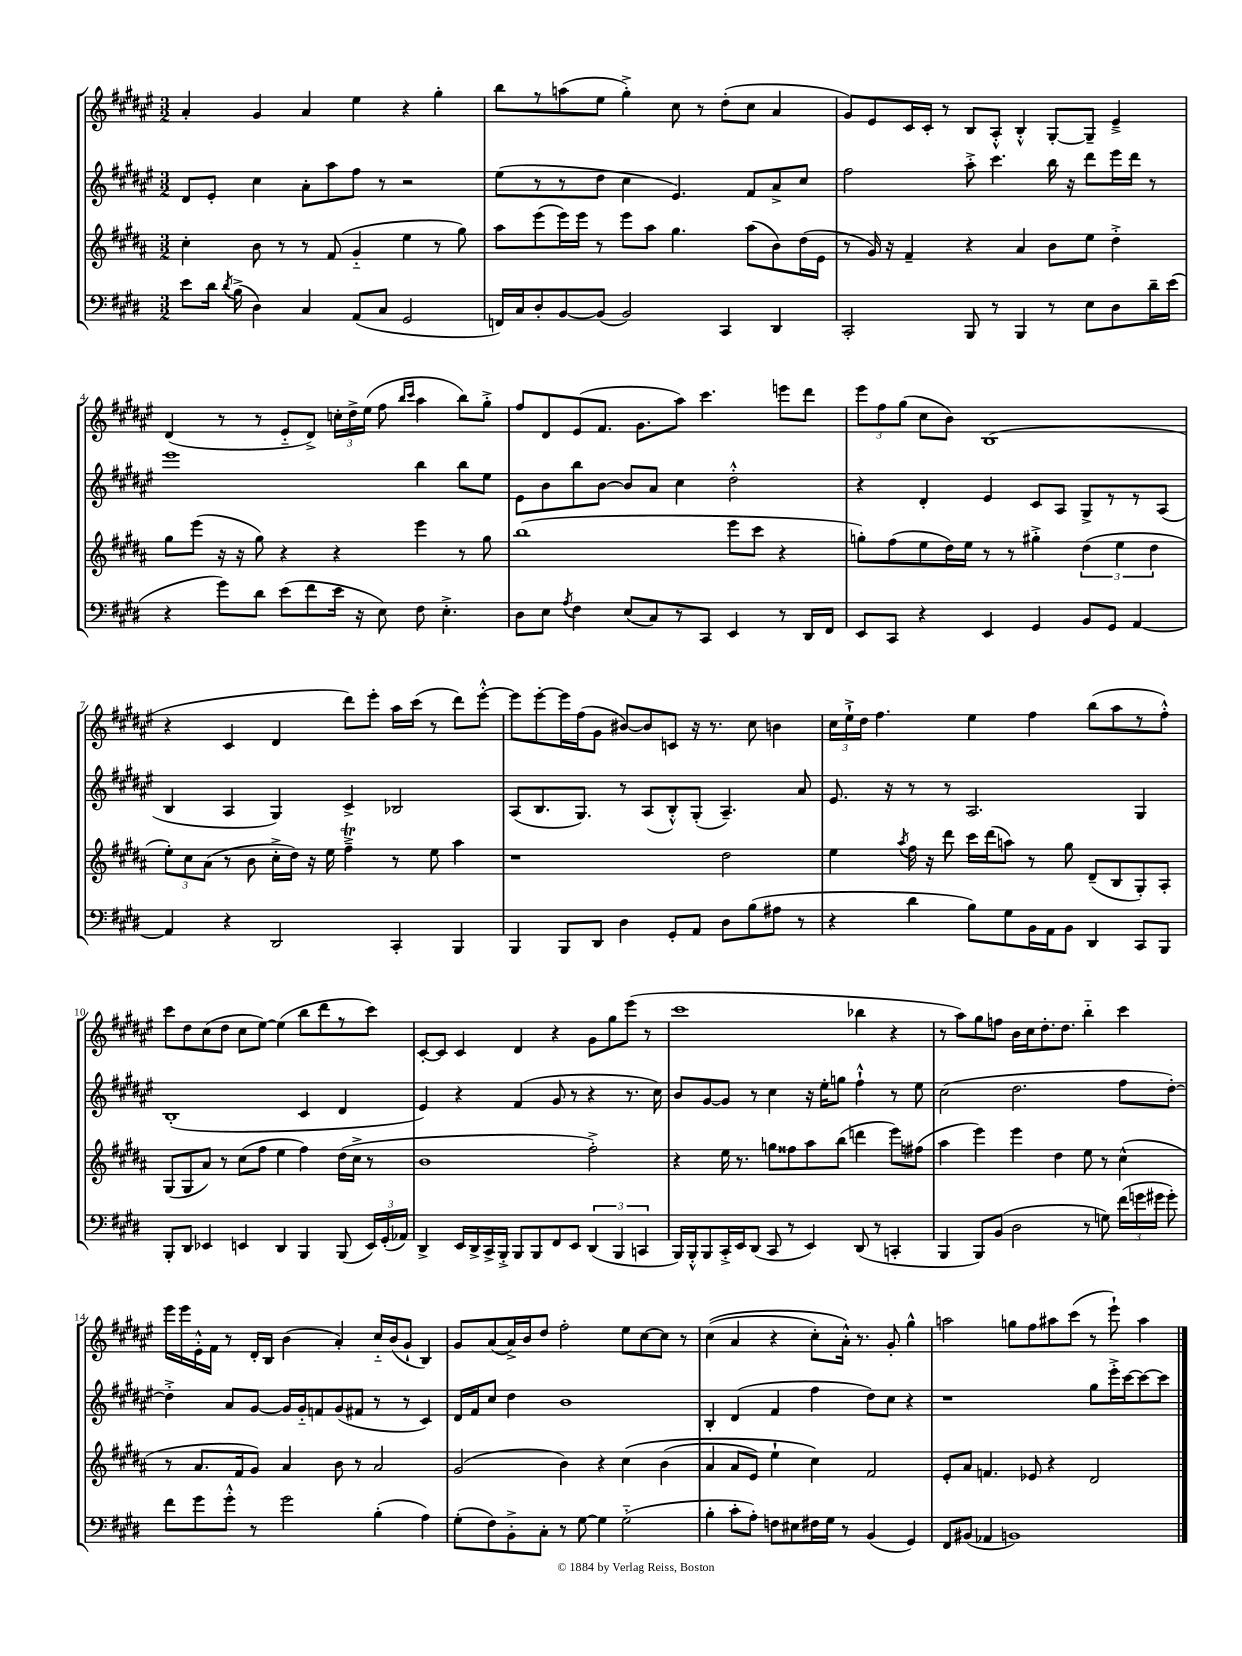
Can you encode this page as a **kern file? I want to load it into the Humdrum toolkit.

**kern	**kern	**kern	**kern
*staff4	*staff3	*staff2	*staff1
*clefF4	*clefG2	*clefG2	*clefG2
*k[f#c#g#d#]	*k[f#c#g#d#a#]	*k[f#c#g#d#a#e#]	*k[f#c#g#d#a#e#]
*M3/2	*M3/2	*M3/2	*M3/2
8e\L	4cc#'\	8d#/L	4a#'/
16d#\Jk	.	8e#'/J	.
8qd#/	.	.	.
(16B^\	.	.	.
4D#\)	8b\	4cc#\	4g#/
.	8r	.	.
4C#/	8r	8a#'\L	4a#/
.	(8f#/	8aa#\	.
(8AA/L	4g#'~/	8ff#\J	4ee#\
8C#/J	.	8r	.
2GG#/	4ee\	2r	4r
.	8r	.	4gg#'\
.	8gg#\)	.	.
=	=	=	=
16FF/LL)	8aa#\L	(8ee#\L	8bb\L
16C#/J	.	.	.
8D#'/	(8eee\	8r	8r
[8BB/	16eee\L)	8r	(8aa\
.	16eee\JJ	.	.
(8BB/]J	8r	8dd#\J	8ee#\J
2BB/)	8eee\L	4cc#\	4gg#'^\)
.	8aa#\J	.	.
.	4.gg#\	4.e#/)	8cc#\
.	.	.	8r
4CC#/	.	.	(8dd#'\L
.	(8aa#\L	8f#/L	8cc#\J
4DD#/	8b\)	8a#^/	4a#/
.	(16dd#\L	8cc#/J	.
.	16e\JJ	.	.
=	=	=	=
2CC#'/	8r	2ff#\	8g#/L)
.	16g#/)	.	8e#/
.	16r	.	.
.	4f#~/	.	16c#/L
.	.	.	16c#'/JJ
.	.	.	8r
8BBB/	4r	8aa#'^\	8B/L
8r	.	4.ccc#\	8A#'^^/J
4BBB/	4a#/	.	4B'^^/
8r	8b\L	16bb\	[8G#'/L
.	.	16r	.
8E\L	8ee\J	8ddd#\L	8G#~/]J
8D#\	4dd#'^\	16eee#\L	4e#~^/
.	.	16ddd#\JJ	.
16d#~\L	.	8r	.
(16e\JJ	.	.	.
=	=	=	=
4r	8gg#\L	1eee#	(4d#/
.	(8eee\J	.	.
8g#\L)	16r	.	8r
.	16r	.	.
8d#\J	8gg#\)	.	8r
(8e\L	4r	.	8e#'~/L
8f#\	.	.	8d#^/J)
16e\Jk	4r	.	24cc'\LL
.	.	.	24dd#^\
16r	.	.	.
.	.	.	(24ee#\JJ
8E\)	.	.	8ff#\
.	.	.	16qqbb/LL
.	.	.	16qqccc#/JJ
8F#\	4eee\	4bb\	4aa#\
4.E'^\	.	.	.
.	8r	8bb\L	8bb\L)
.	8gg#\	8ee#\J	8gg#'^\J
=	=	=	=
8D#\L	(1bb	8e#\L	8ff#/L
8E\J	.	8b\	8d#/
8qA/	.	.	.
4F#\	.	8bb\	(8e#/
.	.	[8b\J	8.f#/J
(8E/L	.	8b/]L	.
.	.	.	8.g#\L
8C#/)	.	8a#/J	.
8r	.	4cc#\	8aa#\J)
8CC#/J	.	.	4.ccc#\
4EE/	8eee\L	2dd#'^^\	.
.	8ccc#\J	.	.
8r	4r	.	8eee\L
16DD#/LL	.	.	8ddd#\J
16FF#/JJ	.	.	.
=	=	=	=
8EE/L	8gg'\L)	4r	12eee#\L
.	.	.	12ff#\
8CC#/J	(8ff#\	.	.
.	.	.	(12gg#\J
4r	8ee\	4d#'/	8cc#\L
.	16dd#\L)	.	8b\J)
.	16ee\JJ	.	.
4EE/	8r	4e#/	(1B
.	8r	.	.
4GG#/	4gg#'^\	8c#/L	.
.	.	8A#/J	.
8BB/L	(6dd#\	8G#^/L	.
8GG#/J	.	8r	.
.	6ee\	.	.
[4AA/	.	8r	.
.	6dd#\	.	.
.	.	(8A#/J	.
=	=	=	=
4AA/]	12ee'\L)	4B/	4r
.	12cc#\	.	.
.	(12a#\J	.	.
4r	8r	4A#/	4c#/
.	8b\	.	.
2DD#/	16cc#'^\LL	4G#/)	4d#/
.	16dd#\JJ)	.	.
.	16r	.	.
.	16ee\	.	.
.	4ff#~^\	4c#^/	8ddd#\L)
.	.	.	8eee#'\J
4CC#'/	8r	2B-/	16aa#\LL
.	.	.	(16ccc#\JJ
.	8ee\	.	8r
4BBB/	4aa#\	.	8ddd#\L)
.	.	.	[8eee#'^^\J
=	=	=	=
4BBB/	1r	(8A#/L	8eee#\]L
.	.	8.B/	[8eee#'\
8BBB/L	.	.	16eee#\]L
.	.	8.G#/J)	(16ff#\J
8DD#/J	.	.	8g#\J
4D#\	.	8r	[8b#/L)
.	.	(8A#/L	8b#/]
8GG#'/L	.	8B'^^/)	8c/J
8AA/J	.	(8G#'/J	16r
.	.	.	8.r
8D#\L	2dd#\	4.A#~/)	.
(8B\	.	.	8cc#\
8A#\J	.	.	4b\
8r	.	8a#/	.
=	=	=	=
4r	4ee\	8.e#/	24cc#\LL
.	.	.	24ee#`^\
.	.	.	24dd#\JJ
.	.	.	4.ff#\
.	.	16r	.
.	8qaa#/	.	.
4d#\	16ff#\	8r	.
.	16r	.	.
.	8ddd#\	8r	.
8B\L)	16ccc#\LL	2.A#/	4ee#\
.	(16ddd#\J	.	.
8G#\	8aa\J)	.	.
16BB\L	8r	.	4ff#\
16AA\J	.	.	.
8BB\J	8gg#\	.	.
4DD#/	(8d#~/L	.	(8bb\L
.	8B/	.	8aa#\
8CC#/L	8G#'/)	4G#/	8r
8BBB/J	8A#'/J	.	8ff#'^^\J)
=	=	=	=
8BBB'/L	(8G#/L	(1B'	8ccc#\L
8DD#/J	8G#/	.	8dd#\
4EE-/	8a#/J)	.	(8cc#\
.	8r	.	8dd#\J
4EE/	(8cc#\L	.	8cc#\L
.	8ff#\J	.	[8ee#\J)
4DD#/	4ee\	.	(4ee#\]
4BBB/	4ff#\)	4c#/	8bb\L
.	.	.	8ddd#\
(8BBB/	(16dd#\LL	4d#/	8r
.	16cc#^\JJ	.	.
24EE/LL)	8r	.	8ccc#\J)
(24GG#'/	.	.	.
24AA-/JJ)	.	.	.
=	=	=	=
4DD#^/	1b	4e#/)	[8c#'/L
.	.	.	8c#/]J
16EE/LL	.	4r	4c#/
16DD#^/	.	.	.
16CC#^/	.	.	.
16BBB'^/JJ	.	.	.
8BBB/L	.	(4f#/	4d#/
8BBB/	.	.	.
8FF#/	.	8g#/	4r
8EE/J	.	8r	.
(6DD#/	2ff#'^\)	4r	8g#\L
.	.	.	8gg#\
6BBB/	.	.	.
.	.	8.r	(8eee#\J
6CC/	.	.	.
.	.	.	8r
.	.	16cc#\)	.
=	=	=	=
16BBB/LL)	4r	8b/L	1ccc#
16BBB'^^/J	.	.	.
8BBB/	.	[8g#/	.
16CC#'^/L	16ee\	8g#/]J	.
16EE/J	8.r	.	.
(8DD#/J	.	8r	.
8CC#/	8gg\L	4cc#\	.
8r	8ff##\	.	.
4EE/)	8aa#\	16r	.
.	.	16ee#'\LK	.
.	(8bb\J	8gg\J	.
(8DD#/	4ddd\	4ff#`^^\	4bb-\
8r	.	.	.
4CC'/	8eee\L)	8r	4r
.	(8ff#\J	8ee#\	.
=	=	=	=
4BBB/	4aa#\	(2cc#\	8r
.	.	.	8aa#\L)
8BBB/L)	4eee\)	.	8gg#\
(8BB/J	.	.	8ff\J
2D#\	4eee\	2.dd#\	16b\LL
.	.	.	16cc#\J
.	.	.	8.dd#'\
.	4dd#\	.	.
.	.	.	8.dd#\J
8r	8ee\	.	4bb'~\
8G\)	8r	.	.
(24f#\LL	(4cc#^^\	8ff#\L	4ccc#\
24g\	.	.	.
24g#\JJ	.	.	.
8g#'\)	.	[8dd#'\J)	.
=	=	=	=
8f#\L	8r	4dd#'^\]	16eee#\LL
.	.	.	16eee#\
8g#\	8.a#/L	.	16e#'^^\
.	.	.	16f#\JJ
8g#'^^\J	.	8a#/L	8r
.	16f#/k	.	.
8r	8g#/J)	[8g#/J	16d#'/LL
.	.	.	16B/JJ
2g#\	4a#/	16g#/]LL	(4b\
.	.	16g#'~/J	.
.	.	8f/	.
.	8b\	(8g#/	4a#'/)
.	8r	8f#/J	.
(4B'\	2a#/	8r	16cc#'~/LL
.	.	.	(16b/J
.	.	8r	8g#`/J
4A\)	.	4c#/)	4B/)
=	=	=	=
(8G#'\L	(2g#/	16d#/LL	8g#/L
.	.	16f#/J	.
8F#\)	.	8cc#/J	(8a#/
8BB'^\	.	4dd#\	16a#^/L)
.	.	.	16b/J
8C#'\J	.	.	8dd#/J
8r	4b\)	1b	2ff#'\
[8G#\	.	.	.
4G#\]	4r	.	.
(2G#'~\	&(4cc#\	.	8ee#\L
.	.	.	[8cc#\
.	(4b\	.	8cc#\]J
.	.	.	8r
=	=	=	=
4B'\	4a#/	4B'/	&((4cc#\
8c#'\L	8a#/L	(4d#/	4a#/
8A'\J)	8e/J)	.	.
8F\L	4ee`\	4f#/	4r
8E#\	.	.	.
16F#\L	4cc#\&)	4ff#\	8cc#'\L)
16G#\JJ	.	.	.
8r	.	.	16a#'^^\Jk&)
.	.	.	8.r
(4BB/	2f#/	8dd#\L)	.
.	.	8cc#\J	8g#'/
4GG#/)	.	4r	4gg#^^\
=	=	=	=
8FF#/L	8e'/L	1r	2aa\
(8BB#/J	8a#/J	.	.
4AA-/	4.f/	.	.
1BB)	.	.	8gg\L
.	8e-/	.	8ff#\
.	4r	.	8aa#\
.	.	.	(8ccc#\J
.	2d#/	8gg#\L	8r
.	.	16eee#'^\L	8eee#`\)
.	.	[16ccc#\J	.
.	.	8ccc#\_	4aa#\
.	.	8ccc#\]J	.
==	==	==	==
*-	*-	*-	*-
